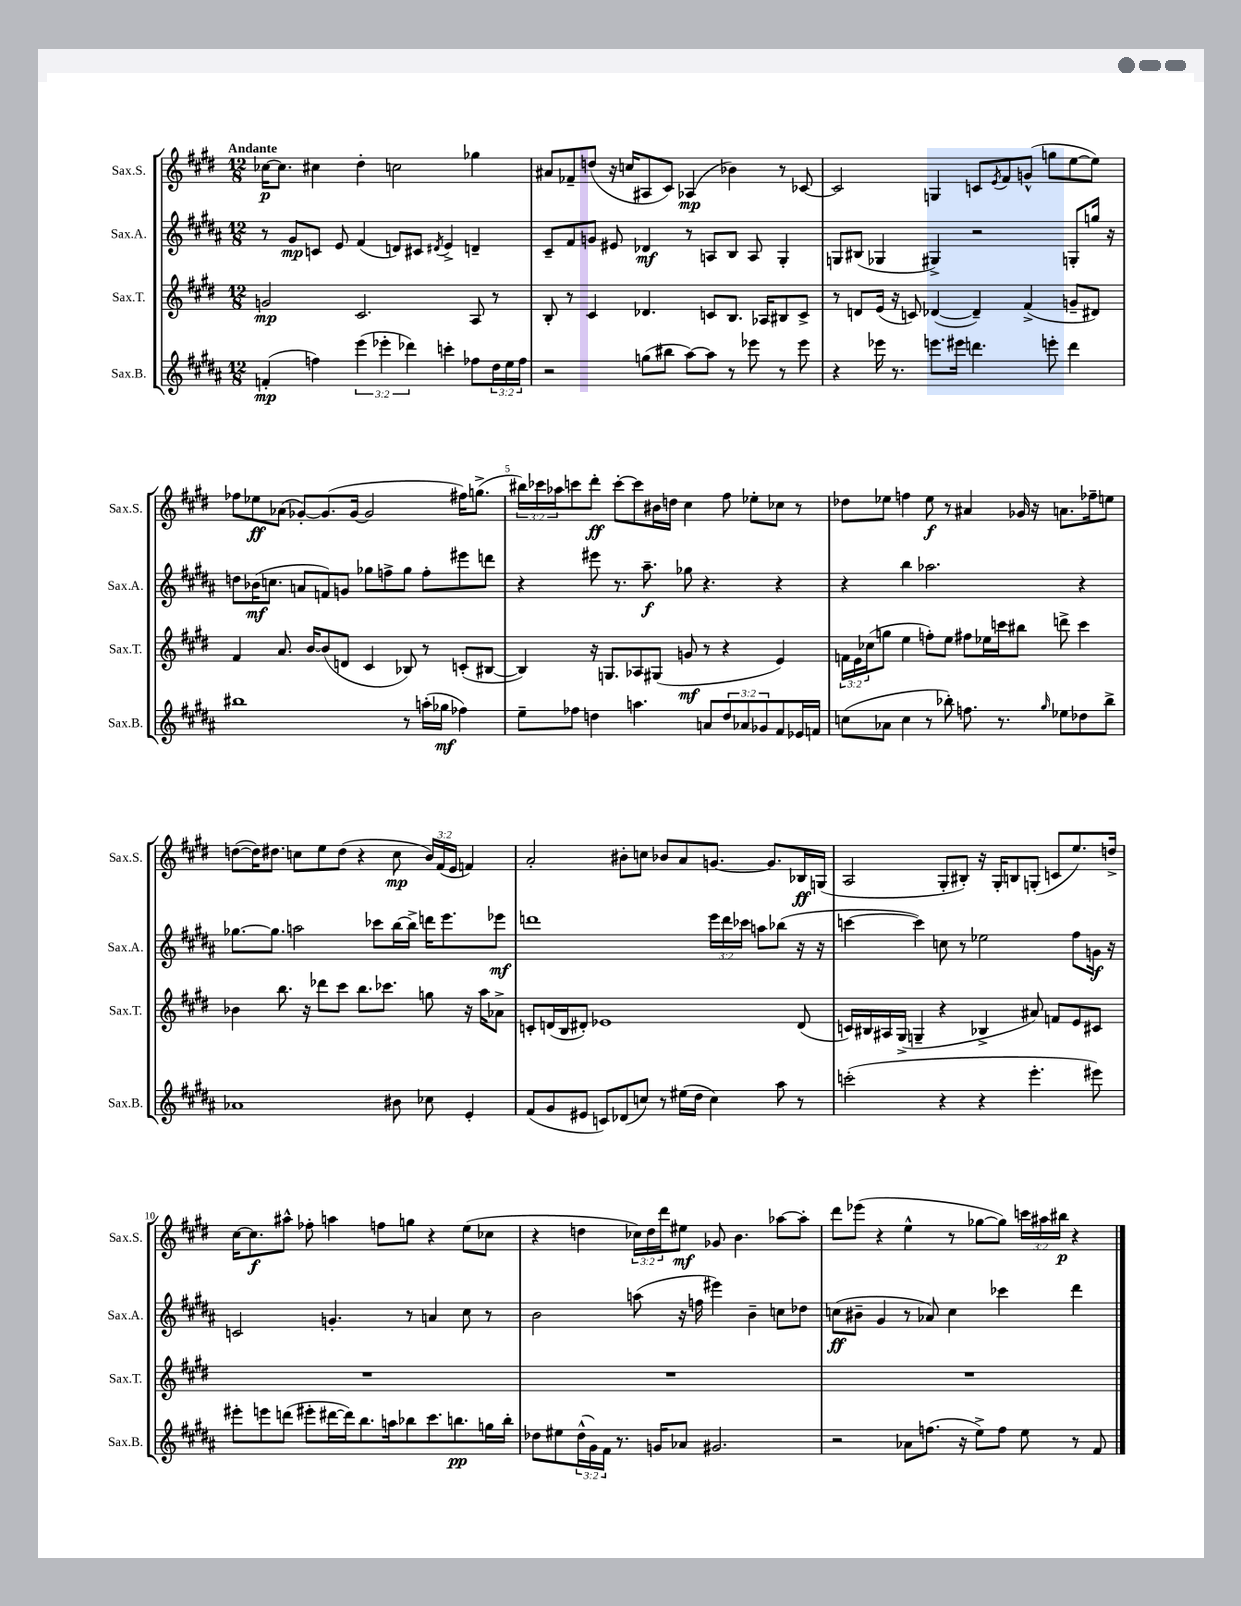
<<
\new StaffGroup <<
\new Staff = "s0" \with { instrumentName = "Sax.S." shortInstrumentName = "Sax.S." } {
    \clef treble \key e \major \numericTimeSignature \time 12/8 \override Staff.TupletNumber.text = #tuplet-number::calc-fraction-text \tempo "Andante"
    ces''16~\p ces''8. cis''4 dis''4-. c''2 ges''4 |
    ais'8 fes'8-- d''8( r16 c''16 ais8 cis'8) aes4\mp( bes'4) r8 ces'8~ |
    ces'2 g4 c'8 \acciaccatura { e'8 } fis'8 g'8-^( g''8 e''8~ e''8) |
    fes''8 ees''8\ff aes'8( ges'8~-.) ges'8.( ges'16~ ges'2 fis''16) g''8.->( |
    \tuplet 3/2 { bis''16) ces'''16 aes''16 } c'''8 dis'''8-.\ff c'''8~-. c'''8 bis'16 d''16 cis''4 fis''8 ees''8-. ces''8 r8 |
    des''8 ees''8 f''4 ees''8\f r8 ais'4 ges'16 r16 a'8. fes''16-- e''8 |
    d''8~( d''16) dis''8. c''8 e''8 dis''8( r4 c''8\mp \tuplet 3/2 { b'16) fis'16( e'16 } f'4) |
    a'2-. bis'8-. c''8 bes'8 a'8 g'8.~ g'8. bes16\ff g16( |
    a2 gis8-. bis8-.) r16 gis16-. b8 g8-.( c'8 e''8.) d''16-> |
    cis''16~ cis''8.\f ais''8-^ fes''8-. a''4 f''8 g''8 r4 e''8( ces''8 |
    r4 d''4 \tuplet 3/2 { ces''16) d''16 dis'''16 } eis''8\mf ges'8 b'4. aes''8~ aes''8-. |
    dis'''8 ees'''8( r4 e''4-^ r8 ges''8~ ges''8) \tuplet 3/2 { c'''16 ais''16 bis''16\p } r4 \bar "|." |
}
\new Staff = "s1" \with { instrumentName = "Sax.A." shortInstrumentName = "Sax.A." } {
    \clef treble \key b \major \numericTimeSignature \time 12/8 \override Staff.TupletNumber.text = #tuplet-number::calc-fraction-text
    r8 gis'8\mp c'8 e'8 fis'4( d'8) cis'8 \acciaccatura { dis'8 } e'4-> d'4-- |
    cis'8-- fis'8 g'8 eis'8 des'4\mf r8 a8 b8 a8 gis4-. |
    g8 bis8( ges4 gis4->) r2 g8-. g''16 r16 |
    d''8 bes'16\mf( c''8. a'8 f'8) g'8 ges''8 f''8-> ges''8 f''8-. eis'''8 d'''8 |
    r4 eis'''8 r8. ais''8.--\f ges''8 r4. r4 |
    r4 b''4 aes''2. r4 |
    ges''8.~ ges''8. a''2 ces'''8 b''16~ b''16-> d'''16 e'''8. ees'''8\mf |
    d'''1 \tuplet 3/2 { e'''16 d'''16 ces'''16 } a''8 bes''8( r16 r16 |
    c'''4~ c'''4) c''8 r8 ees''2 fis''8 g'16\f r16 |
    c'2 g'4.-. r8 a'4 cis''8 r8 |
    b'2 a''8( r16 f''16 eis'''4) b'4-- c''8 des''8 |
    c''8\ff( bis'8-- gis'4 r8 aes'8) c''4 ces'''4 dis'''4 \bar "|." |
}
\new Staff = "s2" \with { instrumentName = "Sax.T." shortInstrumentName = "Sax.T." } {
    \clef treble \key e \major \numericTimeSignature \time 12/8 \override Staff.TupletNumber.text = #tuplet-number::calc-fraction-text
    g'2\mp cis'2. a8 r8 |
    b8-. r8 cis'4 des'4. c'8 b8. aes16 bis8 c'8-> |
    r8 d'8 e'16( r16 c'8) des'4~( des'4--) fis'4->( g'8-- dis'8) |
    fis'4 a'8. b'16~ b'8( d'8 cis'4 bes8) r8 c'8-.( bis8~ |
    bis4) r16 g8. aes8 gis8( g'8\mf r8 r4 e'4) |
    \tuplet 3/2 { f'16 e'16 ces''16( } g''8 e''4 f''8-.) e''8 fis''8 ees''16 c'''16 bis''8 d'''8-> c'''4 |
    bes'4 b''8. r16 des'''8 cis'''8 b''8. ces'''8. g''8 r16 a''16 aes'8-> |
    c'8-. d'16( b16 dis'8-.) ees'1 dis'8( |
    c'16) bis16 ais16 gis16->( g4-- r4 bes4-> ais'8) f'8 e'8 cis'8 |
    R1. |
    R1. |
    R1. \bar "|." |
}
\new Staff = "s3" \with { instrumentName = "Sax.B." shortInstrumentName = "Sax.B." } {
    \clef treble \key b \major \numericTimeSignature \time 12/8 \override Staff.TupletNumber.text = #tuplet-number::calc-fraction-text
    f'4-.\mp( f''4) \tuplet 3/2 { e'''4( ees'''4-. des'''4) } c'''4-. fes''8 \tuplet 3/2 { dis''16 e''16 fes''16 } |
    r2 g''8( bis''8 ais''8~) ais''8 r8 ees'''8 r8 ees'''8 |
    r4 ees'''16 r8. e'''8. eis'''16 d'''4. e'''8-. d'''4 |
    bis''1 r8 a''16-.( ges''16\mf fes''4) |
    e''8-- fes''8 d''4 a''4. a'8 \tuplet 3/2 { d''8 aes'8 ges'8 } fis'8 ees'16 f'16 |
    c''8( aes'8 c''4 r8 bes''8-.) f''8. r8. \grace { gis''16 } ees''8 des''8 bes''8-> |
    aes'1 bis'8 ces''8 e'4-. |
    fis'8( gis'8 eis'8 c'8) des'8( c''8) r8 eis''16( dis''16 c''4) ais''8 r8 |
    c'''2-.( r4 r4 e'''4.-. eis'''8) |
    eis'''8-. e'''8 d'''8( eis'''8-. dis'''16~ dis'''16) b''8. a''16 bes''8 cis'''8. b''8.\pp g''16 b''16-. |
    des''8 eis''8 \tuplet 3/2 { des''16-^( gis'16) fis'16 } r8. g'16 aes'8 gis'2. |
    r2 aes'8 f''8.( r16 e''8->) f''8 e''8 r8 fis'8 \bar "|." |
}
>>
>>
\layout { \context { \Score \override BarNumber.break-visibility = ##(#f #t #t) barNumberVisibility = #(every-nth-bar-number-visible 5) } }
